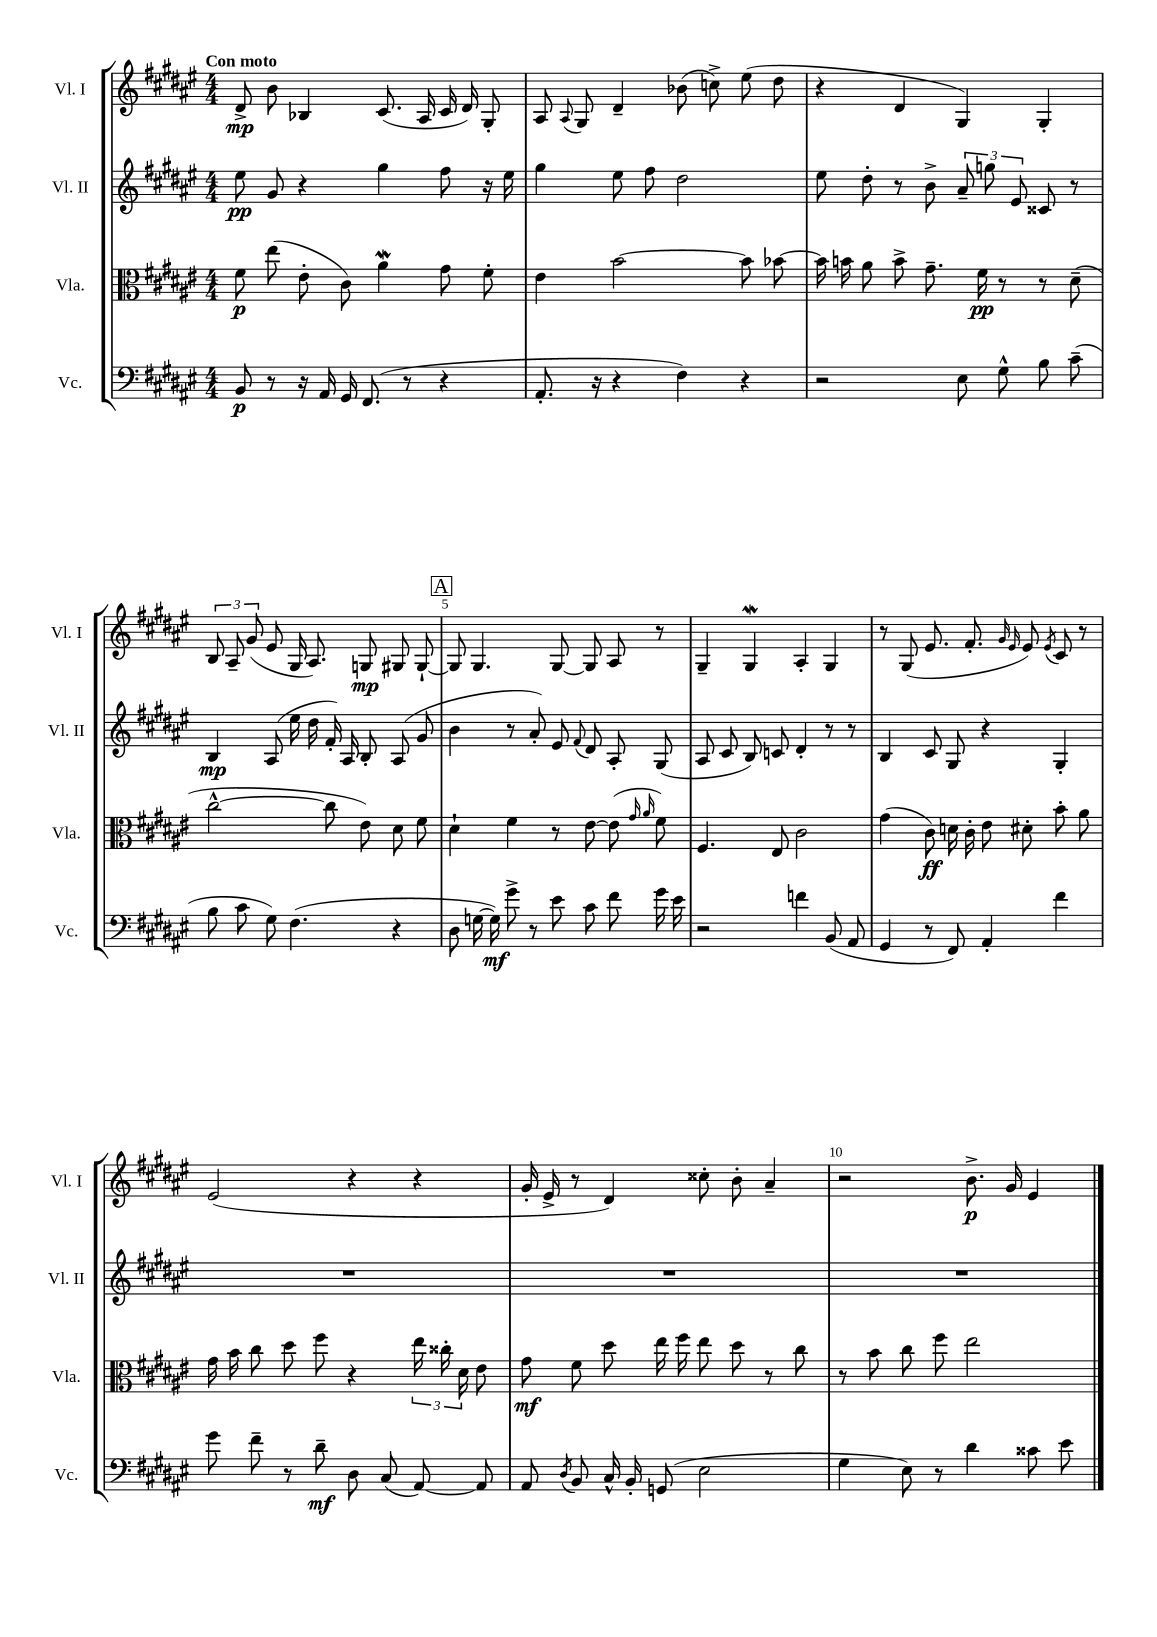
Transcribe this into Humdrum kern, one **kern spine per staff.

**kern	**kern	**kern	**kern
*staff4	*staff3	*staff2	*staff1
*clefF4	*clefC3	*clefG2	*clefG2
*k[f#c#g#d#a#e#]	*k[f#c#g#d#a#e#]	*k[f#c#g#d#a#e#]	*k[f#c#g#d#a#e#]
*M4/4	*M4/4	*M4/4	*M4/4
8BB	8f#	8ee#	8d#^
8r	(8ee#	8g#	8b
16r	8e#'	4r	4B-
16AA#	.	.	.
16GG#	8c#)	.	.
(8.FF#	.	.	.
.	4a#	4gg#	(8.c#
8r	.	.	.
.	.	.	16A#
4r	8g#	8ff#	16c#
.	.	.	16d#)
.	8f#'	16r	8G#'
.	.	16ee#	.
=	=	=	=
8.AA#'	4e#	4gg#	8A#
.	.	.	8qqA#
.	.	.	8G#
16r	.	.	.
4r	[2b	8ee#	4d#~
.	.	8ff#	.
4F#)	.	2dd#	(8b-
.	.	.	8cc^)
4r	8b]	.	(8ee#
.	[8b-	.	8dd#
=	=	=	=
2r	16b-]	8ee#	4r
.	16b	.	.
.	8a#	8dd#'	.
.	8b^	8r	4d#
.	8.g#~	8b^	.
8E#	.	12a#~	4G#)
.	16f#	.	.
.	.	12gg	.
8G#^^	8r	.	.
.	.	12e#	.
8B	8r	8c##	4G#'
(8c#~	(8d#~	8r	.
=	=	=	=
8B	[2cc#^^	4B	12B
.	.	.	12A#~
8c#	.	.	.
.	.	.	(12g#
8G#)	.	(8A#	8e#
(4.F#	.	16ee#	16G#
.	.	16dd#	8.A#)
.	8cc#]	16f#')	.
.	.	16A#	.
.	8e#)	8B'	8G
4r	8d#	(8A#	8G#
.	8f#	8g#	[8G#`
=	=	=	=
8D#	4d#`	4b	8G#]
[16G	.	.	4.G#
16G])	.	.	.
8g#^	4f#	8r	.
8r	.	8a#')	.
8e#	8r	8e#	[8G#
.	.	8qqf#	.
8c#	[8e#	8d#	8G#]
8f#	(8e#]	8A#'	8A#
.	16qqg#	.	.
.	16qqa#	.	.
16g#	8f#)	(8G#	8r
16e#	.	.	.
=	=	=	=
2r	4.F#	8A#	4G#~
.	.	8c#	.
.	.	8B)	4G#
.	8E#	8c	.
4f	2c#	4d#'	4A#'
(8BB	.	8r	4G#
8AA#	.	8r	.
=	=	=	=
4GG#	(4g#	4B	8r
.	.	.	(8G#
8r	8c#)	8c#	8.e#
8FF#)	16d	8G#	.
.	16c#'	.	8.f#'
4AA#'	8e#	4r	.
.	.	.	16qqg#
.	.	.	16qqe#
.	8d#'	.	8e#)
.	.	.	8qe#
4f#	8b'	4G#'	8c#
.	8a#	.	8r
=	=	=	=
8g#	16g#	1r	(2e#
.	16b	.	.
8f#~	8cc#	.	.
8r	8dd#	.	.
8d#~	8ff#	.	.
8D#	4r	.	4r
(8C#	.	.	.
[8AA#)	24ee#	.	4r
.	24cc##'	.	.
.	24d#	.	.
8AA#]	8e#	.	.
=	=	=	=
8AA#	8g#	1r	16g#'
.	.	.	16e#^
8qD#	.	.	.
8BB	8f#	.	8r
16C#^^	8dd#	.	4d#)
16BB'	.	.	.
(8GG	16ee#	.	.
.	16ff#	.	.
2E#	8ee#	.	8cc##'
.	8dd#	.	8b'
.	8r	.	4a#~
.	8cc#	.	.
=	=	=	=
4G#	8r	1r	2r
.	8b	.	.
8E#)	8cc#	.	.
8r	8ff#	.	.
4d#	2ee#	.	8.b^
.	.	.	16g#
8c##	.	.	4e#
8e#	.	.	.
==	==	==	==
*-	*-	*-	*-
